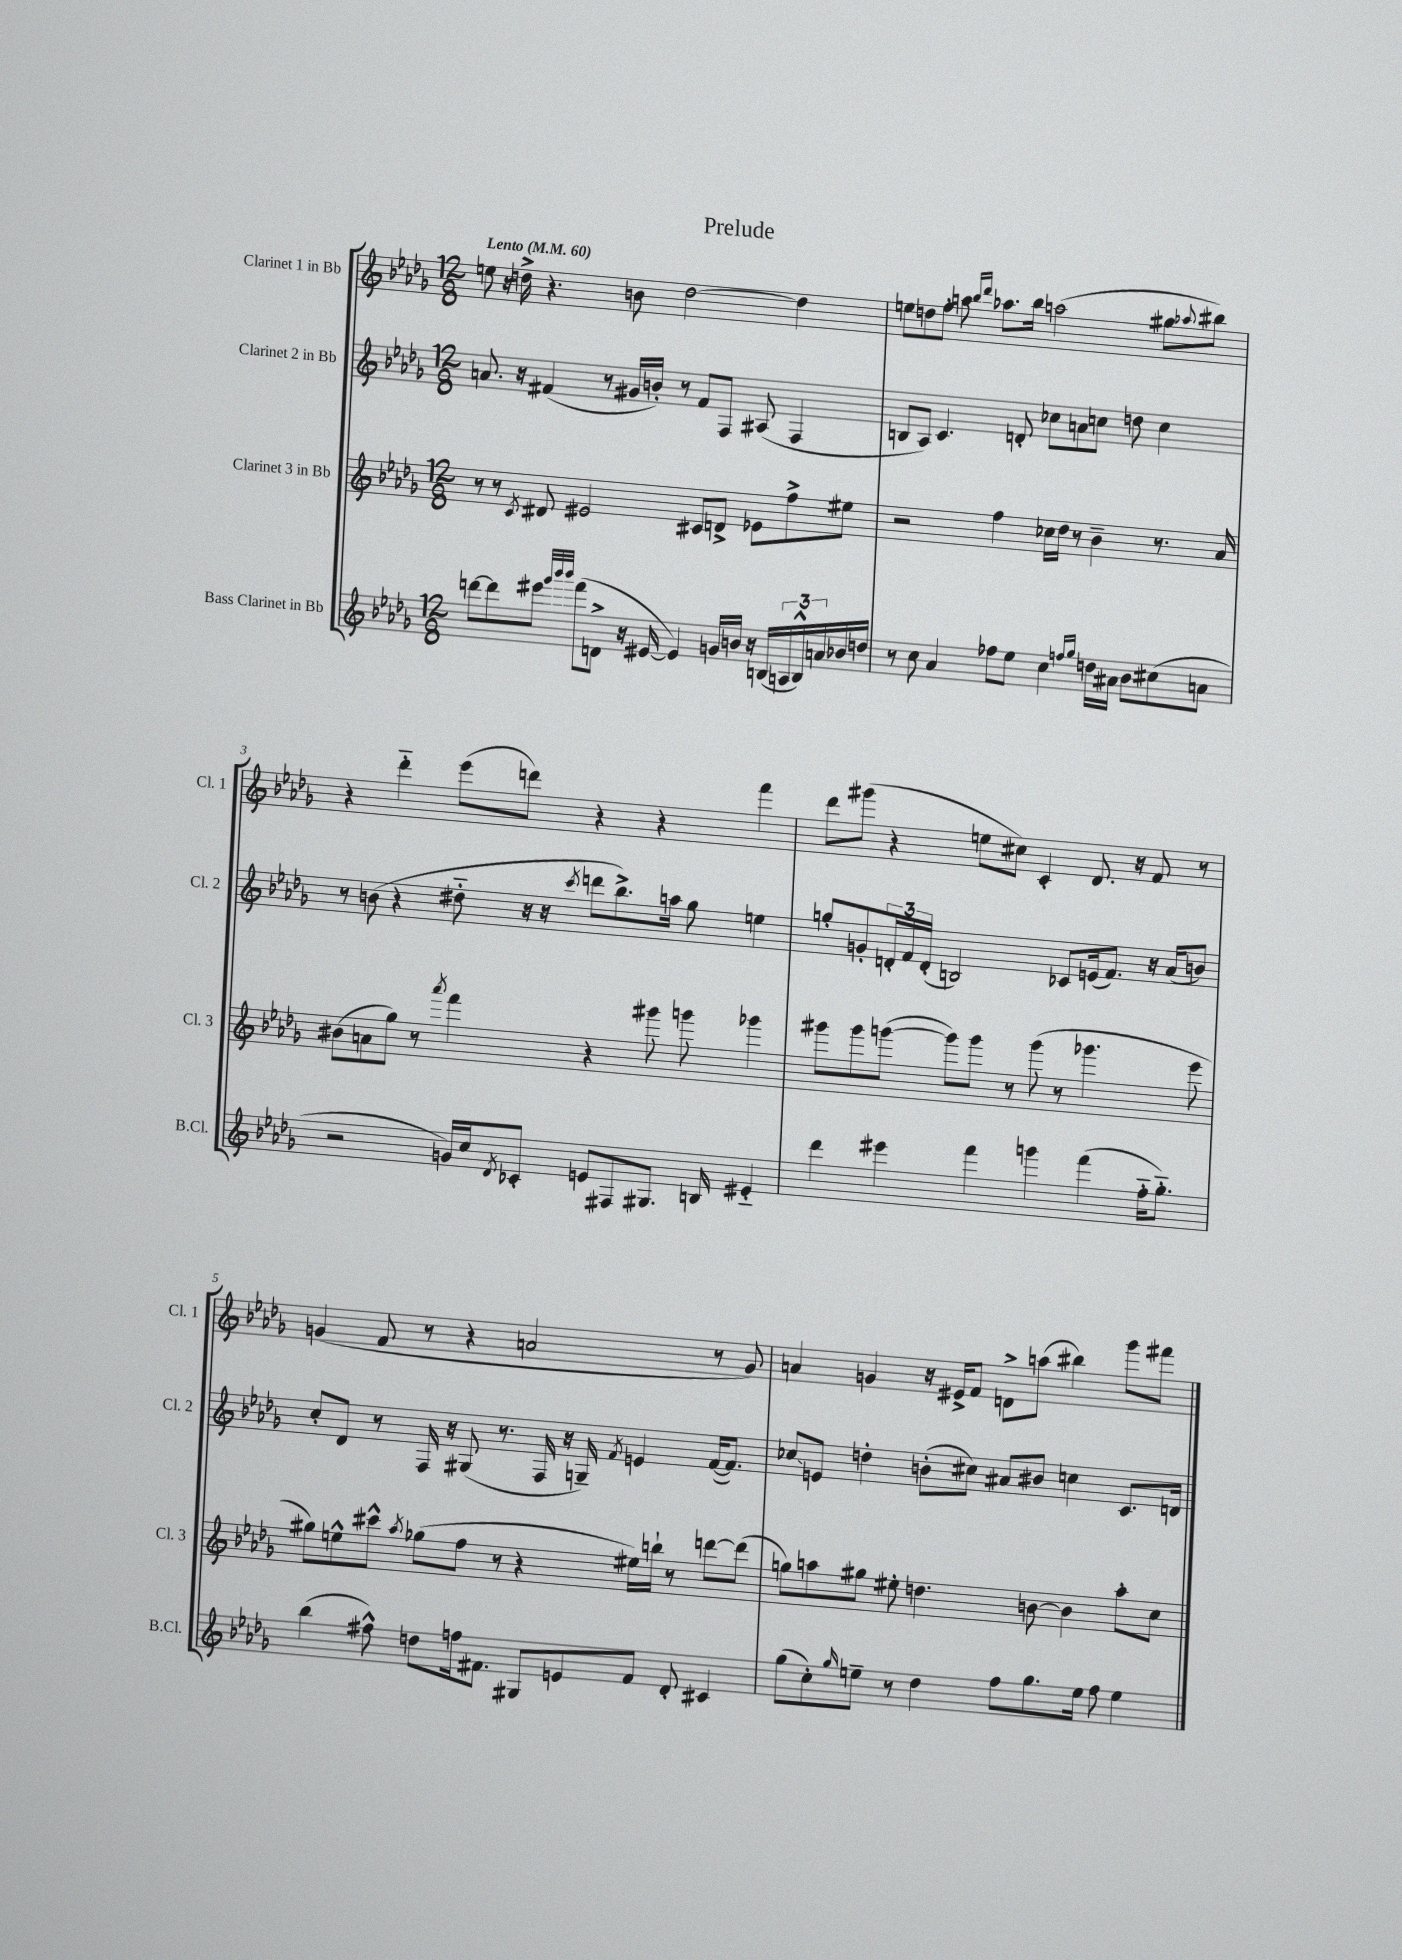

**kern	**kern	**kern	**kern
*staff4	*staff3	*staff2	*staff1
*clefG2	*clefG2	*clefG2	*clefG2
*k[b-e-a-d-g-]	*k[b-e-a-d-g-]	*k[b-e-a-d-g-]	*k[b-e-a-d-g-]
*M12/8	*M12/8	*M12/8	*M12/8
*MM60	*MM60	*MM60	*MM60
[8ddd	8r	8.a	8ee
8ddd]	8r	.	16r
.	.	16r	16dd^
.	8qc	.	.
8eee#	8d#	(4f#	4.r
32qqggg-	.	.	.
32qqbbb-	.	.	.
32qqbbb-	.	.	.
(8fff	2e#	.	.
8d^	.	8r	.
16r	.	16g#	8b
[16e#	.	16b')	.
4e#])	.	8r	[2dd
.	8c#	8f#	.
16g	8d^	8F	.
16b	.	.	.
16r	8e-	(8A#	.
(16B	.	.	.
24A	8ff^	4F	4dd]
24B^^)	.	.	.
24a	.	.	.
16b-	8ee#	.	.
16dd	.	.	.
=	=	=	=
8r	2r	8B	8ee
8cc	.	8A-)	8dd
4a-	.	4.c	8ff'
.	.	.	8aa
.	.	.	16qqbb-
.	.	.	16qqddd-
8ff-	4ff	.	8.aa-
8ee-	.	8d'	.
.	.	.	16bb-
4cc	16cc-	8cc-	(2aa
.	16dd-	.	.
.	8r	8a	.
16qqff	.	.	.
16qqgg-	.	.	.
16dd	4b-~	8cc	.
16a#	.	.	.
8b-	.	8dd	.
(8cc#	8.r	4cc	8gg#
.	.	.	8qqaa-
8a	.	.	8bb#)
.	16a-	.	.
=	=	=	=
2r	(8b#	8r	4r
.	8a	(8b	.
.	8gg-)	4r	4ddd-'~
.	8r	.	.
.	8qaaa-	.	.
16g)	4fff	8dd#'~	(8eee-
16cc	.	.	.
8qd-	.	.	.
8c-'	.	16r	8ddd)
.	.	16r	.
.	.	8qccc	.
8e	4r	8ddd	4r
8F#	.	8.bb-^)	.
8.G#	8ggg#	.	4r
.	.	16aa	.
.	8ggg	8gg-	.
16B	.	.	.
4e#'~	4ggg-	4ee	4fff
=	=	=	=
4ddd-	8ggg#	8gg'	8ddd-
.	8ggg#	8g'	(8ggg#
4eee#	([8ggg	24d'	4r
.	.	24f	.
.	.	(24d'	.
.	8ggg])	2B)	.
4fff	8ggg	.	8ee
.	8r	.	8cc#)
4ggg	(8ggg	.	4c'
.	8r	8c-	.
(4fff	4.ggg-	(16e	8.d-
.	.	8.f)	.
.	.	.	16r
16ff'~	.	16r	8f
8.gg-'~)	.	(16a-	.
.	8eee-	8b)	8r
=	=	=	=
(4bb-	8gg#)	8cc'	(4g
.	8ee^^	8d-	.
8ff#^^)	8ccc#^^	8r	8f
.	8qaa-	.	.
8dd	(8gg-	16F	8r
.	.	16r	.
16ff	8ff	(8G#	4r
8.f#	.	.	.
.	8r	8.r	.
8G#	4r	.	2a
.	.	16F	.
8e	.	16r	.
.	.	16G~)	.
.	.	8qf	.
8f#	16ee#)	4e	.
.	16bb`	.	.
8d-'	8r	.	.
4c#	[8ddd	([16f	8r
.	.	8.f])	.
.	(8ddd]	.	8g)
=	=	=	=
(8gg-	8gg)	8cc-	4a
8cc')	8aa	8e	.
16qqgg-	.	.	.
8ee~	8gg#	4dd'	4g
8r	8ee#'	.	.
4dd-	4.dd	(8b'	16r
.	.	.	16e#^
.	.	8cc#)	8f
8ff	.	8a#	8d^
8.gg-	[8b	8b#	(8aa
.	4b]	4cc	4bb#)
16ee	.	.	.
8ff	.	.	.
4ee	8aa'	8.c	8ggg-
.	8cc	.	8fff#
.	.	16d	.
==	==	==	==
*-	*-	*-	*-
